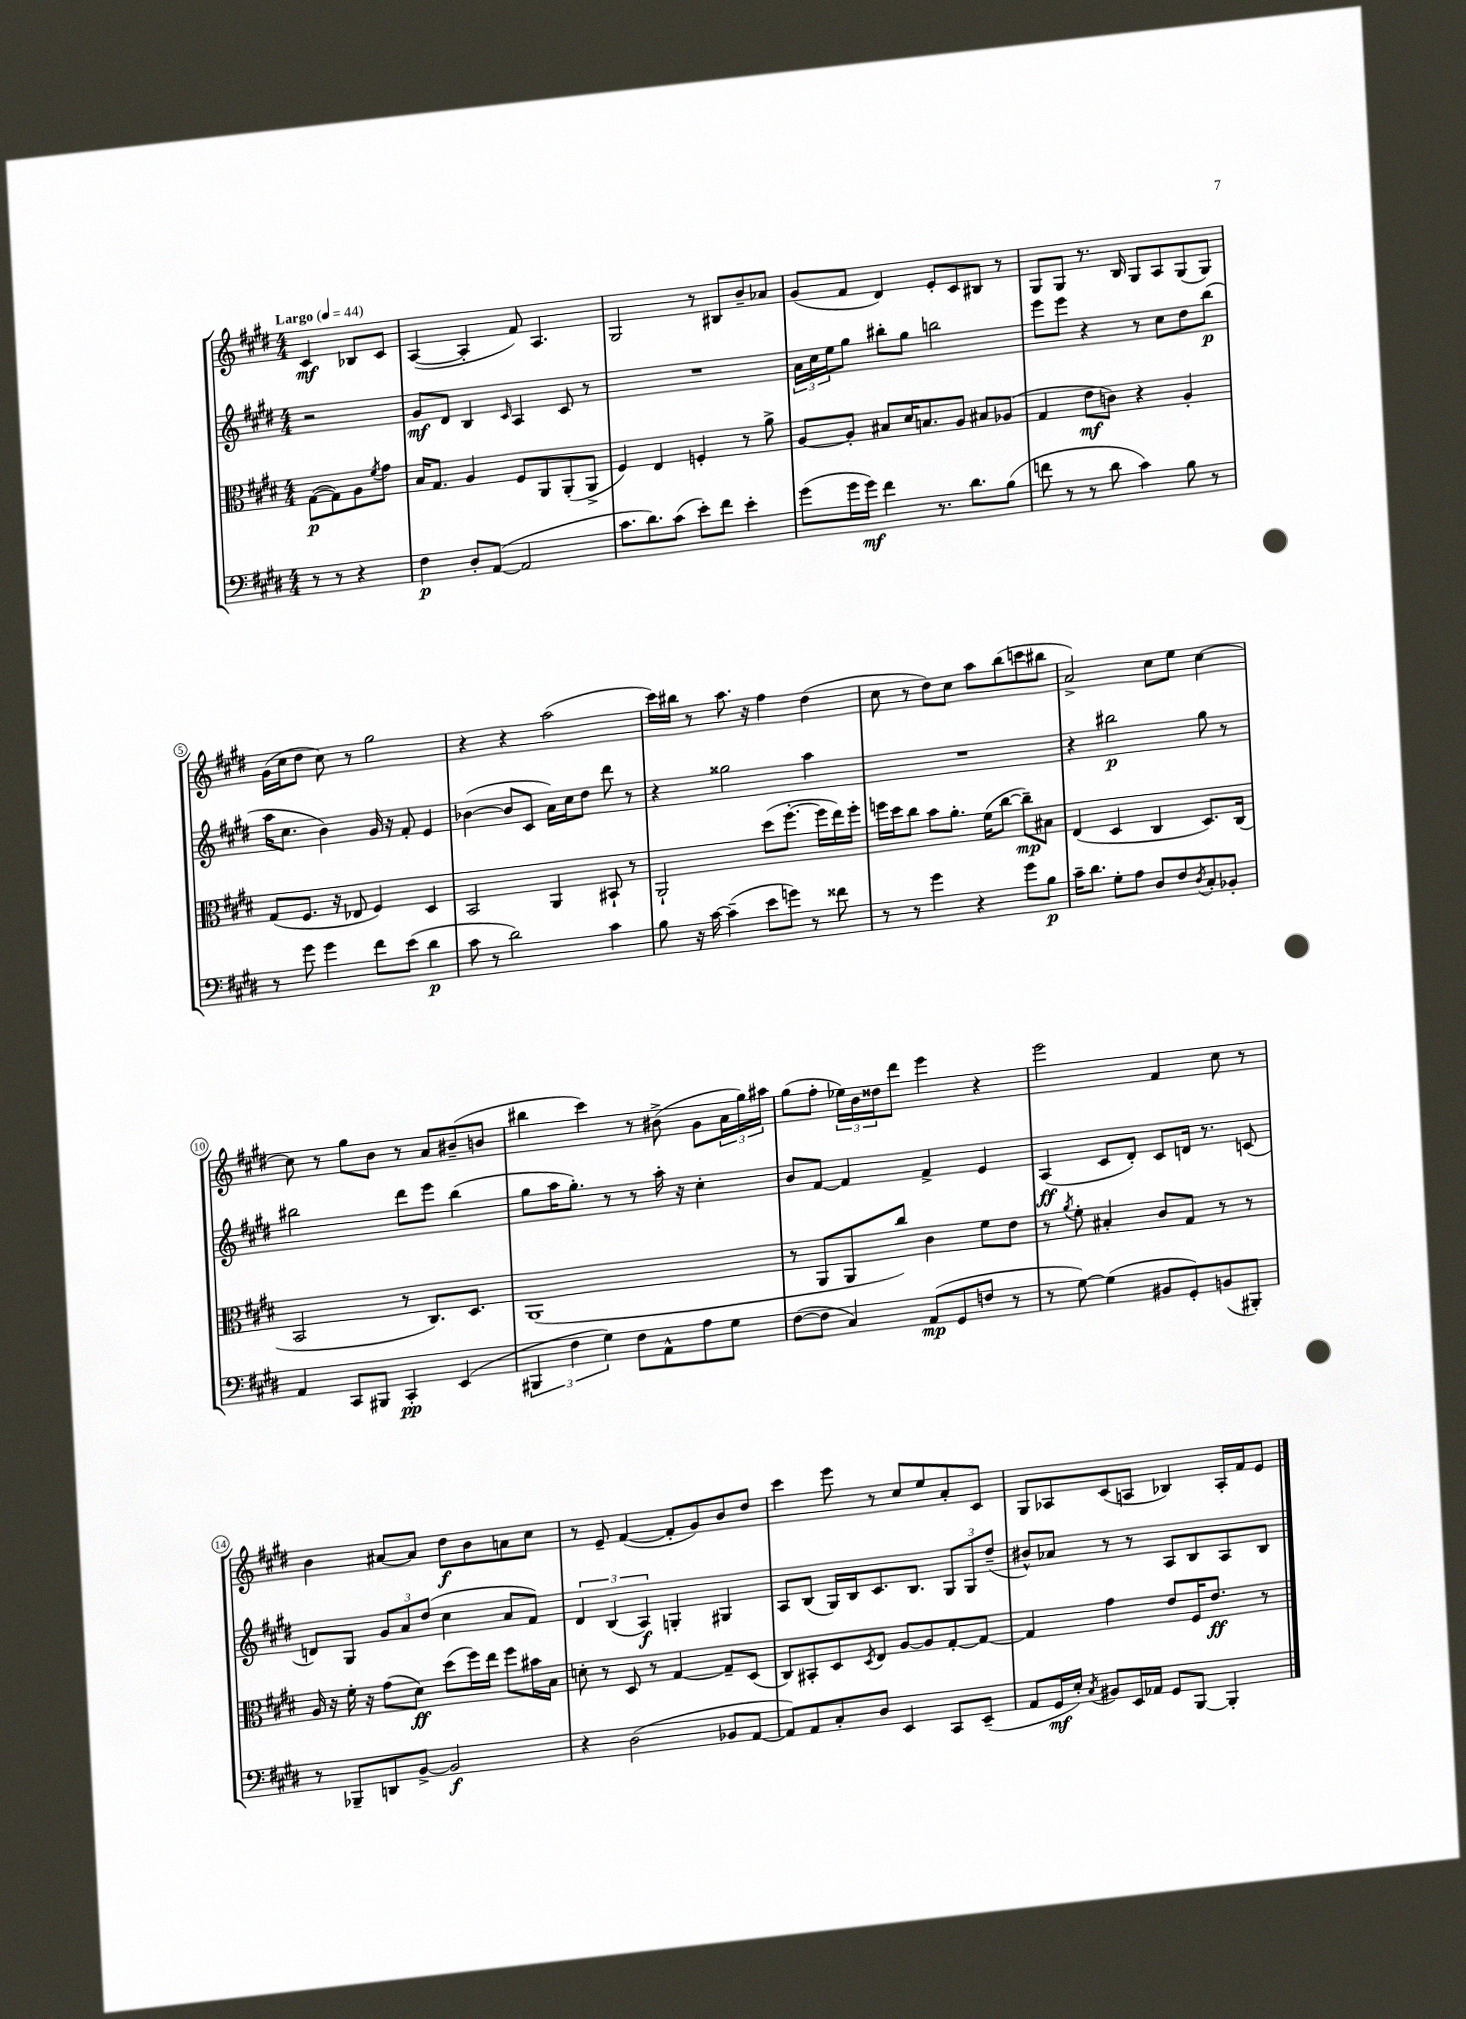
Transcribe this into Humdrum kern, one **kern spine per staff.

**kern	**kern	**kern	**kern
*staff4	*staff3	*staff2	*staff1
*clefF4	*clefC3	*clefG2	*clefG2
*k[f#c#g#d#]	*k[f#c#g#d#]	*k[f#c#g#d#]	*k[f#c#g#d#]
*M4/4	*M4/4	*M4/4	*M4/4
*MM44	*MM44	*MM44	*MM44
8r	([8G#	2r	4c#
8r	8G#])	.	.
4r	8A	.	8B-
.	8qf#	.	.
.	8g#	.	8c#
=	=	=	=
4F#	16B	8g#	([4A
.	8.G#	.	.
.	.	8d#	.
8D#'	4A	4B	4A']
([8AA	.	.	.
.	.	16qqc#	.
2AA]	8F#	4A	8f#)
.	8AA	.	4.A
.	(8AA'	8c#	.
.	8AA^	8r	.
=	=	=	=
8.c#	4F#)	1r	2G#
8.d#)	.	.	.
.	4E	.	.
(8c#	.	.	.
8e')	4F'	.	8r
8f#	.	.	8B#
4e'	8r	.	8b~
.	8a^	.	8a-
=	=	=	=
(8g#	[8A	24a	(8g#
.	.	24cc#	.
.	.	24ee	.
16g#	8A']	8gg#	8f#
16g#)	.	.	.
4f#	8B#	8bb#'	4d#)
.	16d#	8gg#	.
.	8.B	.	.
8.r	.	2bb	8e'
.	8A	.	8c#
8.d#	.	.	.
.	8B#	.	8B#
(8B	(8A-	.	8r
=	=	=	=
8f	4G#	8eee	8G#
8r	.	8eee	8G#
8r	8e	4r	8.r
8d#	8c)	.	.
.	.	.	16B
4c#)	4r	8r	8G#
.	.	8cc#	8A
8B	4A'	8dd#	(8G#
8r	.	(8bb	8G#)
=	=	=	=
8r	(8G#	16aa	(16g#
.	.	8.cc#	16cc#
8g#	8.F#	.	8dd#
4g#	.	4b)	8cc#)
.	16r	.	.
.	8E-	.	8r
8f#	4F#)	16g#	2gg#
.	.	16r	.
(8e	.	8f#'	.
4d#	4D#	4e	.
=	=	=	=
8c#	2BB	([4b-	4r
8r	.	.	.
2d#)	.	8b-]	4r
.	.	8c#	.
.	4AA	16a)	(2aa
.	.	16cc#	.
.	.	8dd#	.
4c#	8BB#`	8ddd#	.
.	8r	8r	.
=	=	=	=
8B	2AA`	4r	16ccc#)
.	.	.	16bb#
16r	.	.	8r
[16c#	.	.	.
(4c#~]	.	2gg##	8.aa
.	.	.	16r
8e	(8dd#	.	4ff#
8g)	[8.ff#'	.	.
8r	.	4aa	(4dd#
.	16ff#]	.	.
8f##	16ee)	.	.
.	16ff#'	.	.
=	=	=	=
8r	16ff	1r	8cc#
.	16dd#	.	.
8r	8cc#	.	8r
4g#	8b	.	8dd#)
.	8.a'	.	8cc#
4r	.	.	8aa
.	(16f#	.	.
.	[8cc#	.	(8bb
8g#	8cc#~])	.	8ccc
8B	8B#	.	8bb#
=	=	=	=
16c#~	(4E	4r	2a^)
8.d#	.	.	.
8G#'	4D#	2bb#	.
8A	.	.	.
8D#	4C#	.	8cc#
8F#	.	.	8ee
8qD#	.	.	.
8C#'	8.D#)	8gg#	[4cc#
8BB-'	.	8r	.
.	(16C#	.	.
=	=	=	=
4AA	2BB	2bb#	8cc#]
.	.	.	8r
8CC#	.	.	8gg#
8BBB#	.	.	8b
4CC#'	8r	8ddd#	8r
.	8.C#)	8eee	8a
(4EE	.	(4bb#	(8b#~
.	8.D#	.	.
.	.	.	8b
=	=	=	=
6BBB#	(1AA	8gg#	4bb#
.	.	16aa	.
6F#	.	.	.
.	.	8.gg#')	.
.	.	.	4ccc#)
6G#)	.	.	.
.	.	8r	.
8F#	.	8r	8r
8AA^^	.	16aa'	(8b#^
.	.	16r	.
8A	.	4cc#'	8g#
8G#	.	.	24a
.	.	.	24gg#)
.	.	.	24aa#
=	=	=	=
([8F#	8r	8b	(8gg#
8F#]	8AA	[8f#	8ff#'
4C#)	8AA	4f#]	24ee-)
.	.	.	24b
.	.	.	24dd##
.	8cc#)	.	8ddd#
(8AA	4c#	4f#^	4eee
8GG#	.	.	.
8F	8f#	4e	4r
8r	8e	.	.
=	=	=	=
8r	8r	(4A	2eee
.	8qa	.	.
[8G#)	8f#'	.	.
(4G#]	4B#'	8c#	.
.	.	8d#')	.
8BB#	8c#	8c#	4f#
8GG#')	8G#	16d	.
.	.	8.r	.
(8BB	8r	.	8cc#
8BBB#')	8r	(8c	8r
=	=	=	=
8r	16A	8d)	4b
.	16r	.	.
8BBB-~	16f#'	8G#	.
.	16r	.	.
8DD	(8g#	12g#	[8a#
.	.	12a	.
[8BB^	8d#)	.	8a#]
.	.	(12dd#	.
2BB]	(8dd#	4cc#	8dd#
.	16ff#)	.	8b
.	16ee	.	.
.	8ff#	8a	8a
.	16b#	8f#)	8cc#
.	16B	.	.
=	=	=	=
4r	8d'	6d#	8r
.	8r	.	8e~
.	.	(6B	.
(2D#	8D#	.	([4f#
.	.	6A)	.
.	8r	.	.
.	[4G#	4G'	8f#']
.	.	.	8g#)
8BB-	8G#~]	4G#	8b
[8AA	(8D#	.	8dd#
=	=	=	=
8AA])	8C#)	8A	4ccc#
8AA	8BB#'	(8B	.
8C#'	8D#	16G#)	8eee
.	.	16B	.
.	8qD#	.	.
8D#	8E	8.c#	8r
4EE	[8A	.	8cc#
.	.	8.B	.
.	8A]	.	8ee
8CC#	[8G#'	12G#	8a'
.	.	12G#	.
(8EE~	8G#_	.	8c#
.	.	(12dd#~	.
=	=	=	=
8AA	4G#]	8b#^^)	8G#
16GG#	.	8a-	8A-
16E')	.	.	.
8qC#	.	.	.
8BB#	4g#	8r	(8c#
16EE	.	8r	8A
16AA-	.	.	.
8GG#	8e	8A	4B-)
[8BBB	16F#	8B	.
.	8.e	.	.
4BBB']	.	8A	16A'
.	.	.	16f#
.	8r	8B	8e
==	==	==	==
*-	*-	*-	*-
